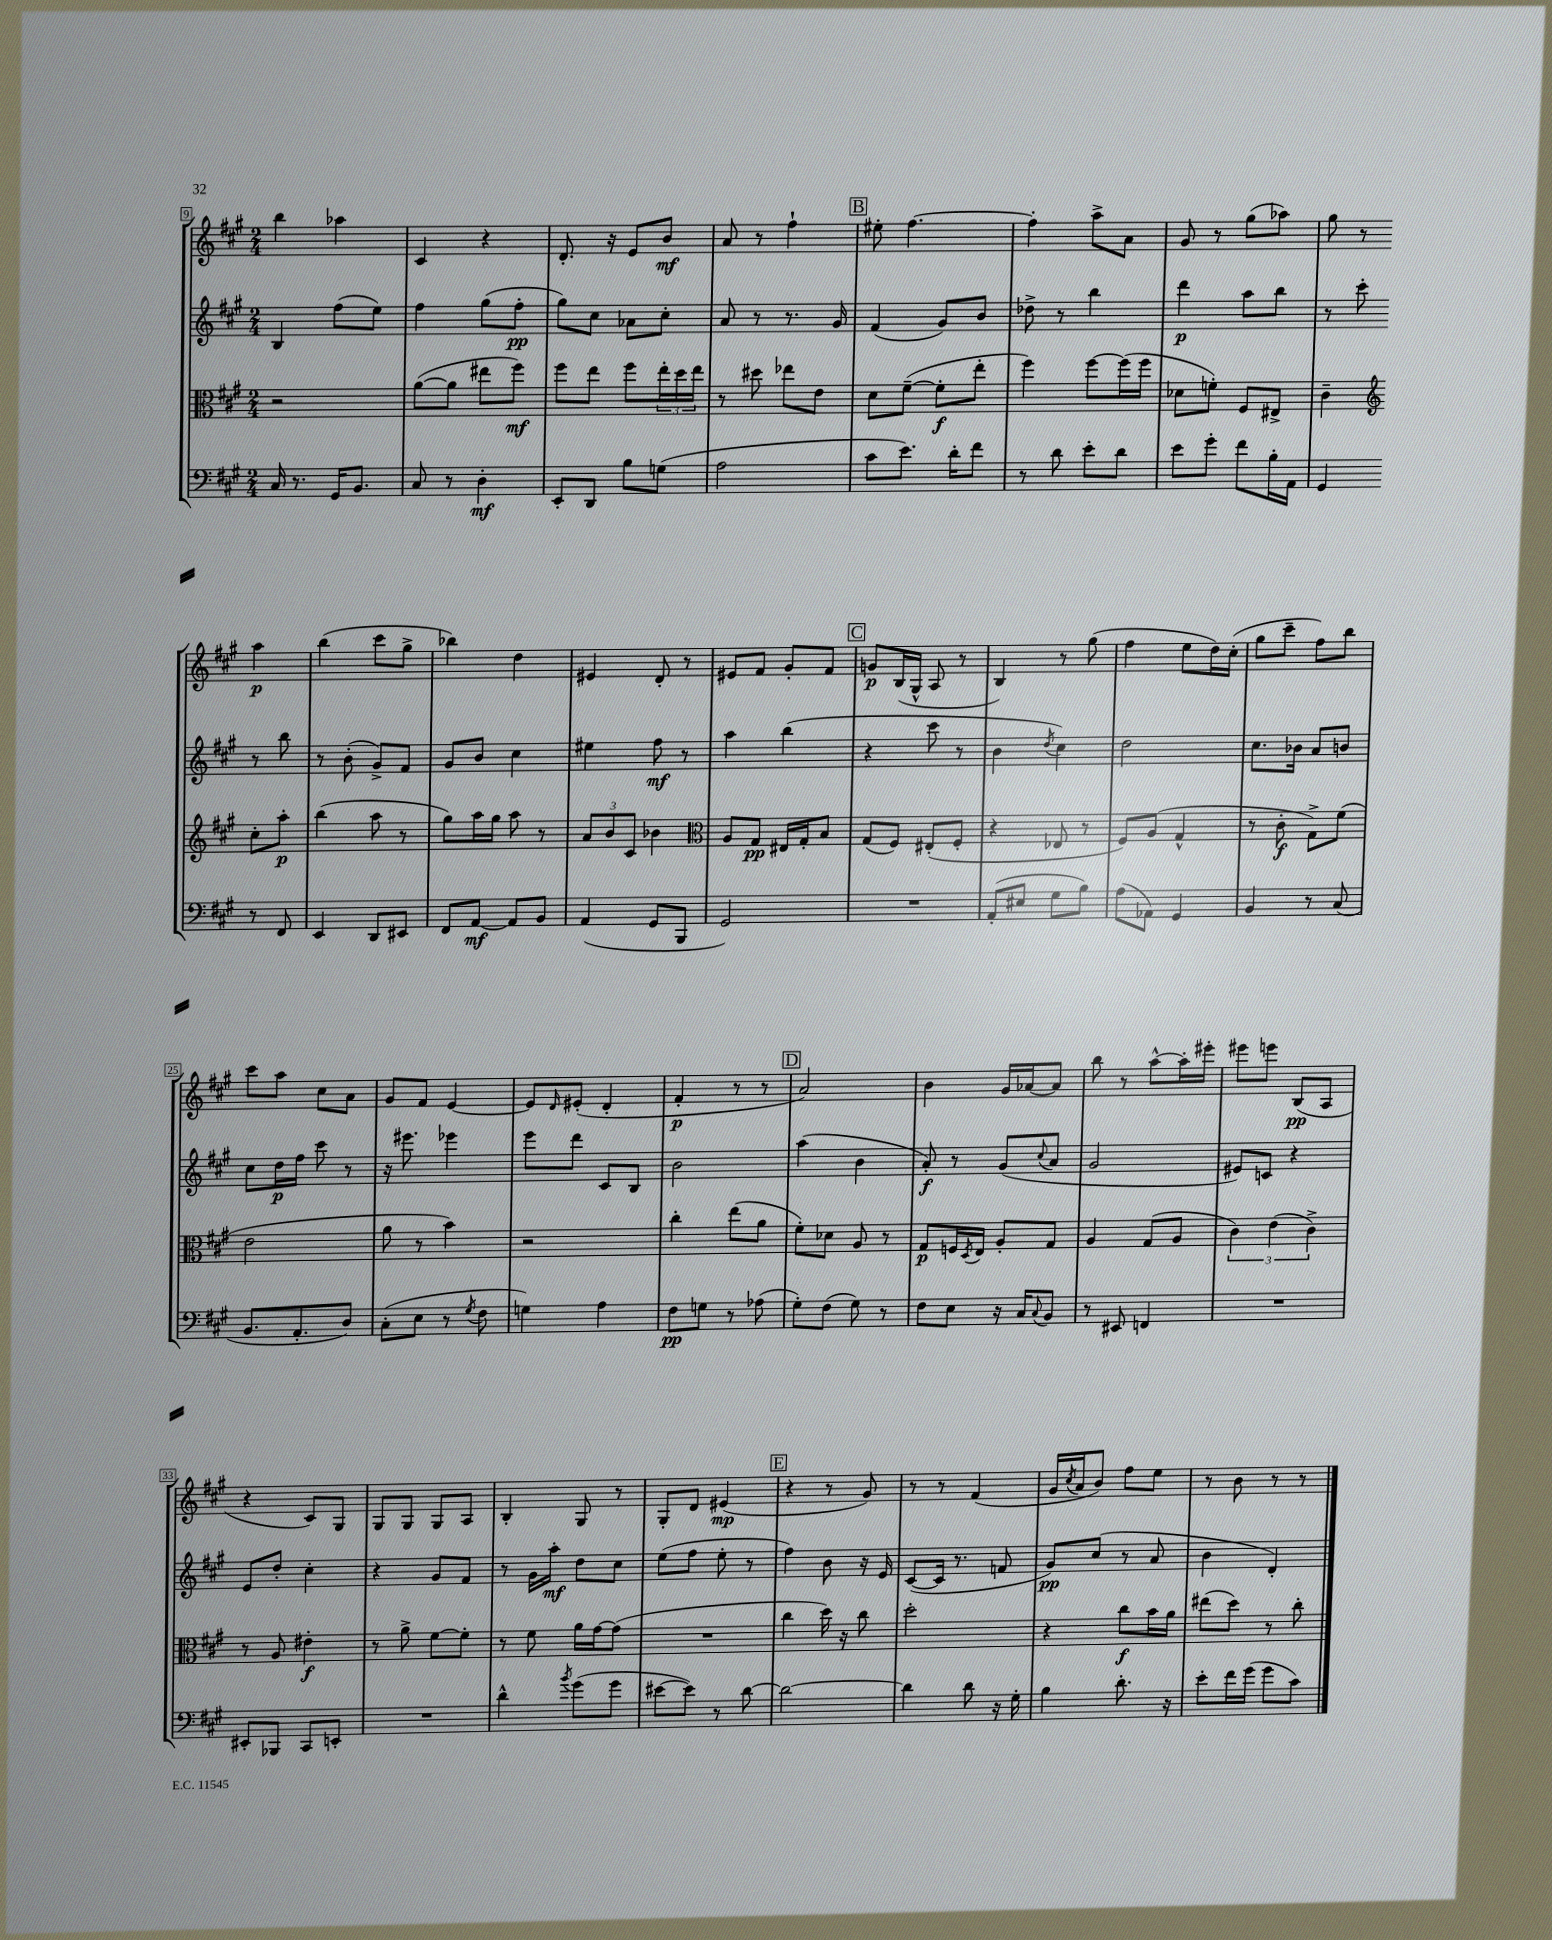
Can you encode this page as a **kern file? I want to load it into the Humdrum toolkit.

**kern	**kern	**kern	**kern
*staff4	*staff3	*staff2	*staff1
*clefF4	*clefC3	*clefG2	*clefG2
*k[f#c#g#]	*k[f#c#g#]	*k[f#c#g#]	*k[f#c#g#]
*M2/4	*M2/4	*M2/4	*M2/4
16C#/	2r	4B/	4bb\
8.r	.	.	.
16GG#/LK	.	(8ff#\L	4aa-\
8.BB/J	.	.	.
.	.	8ee\J)	.
=	=	=	=
8C#/	([8a\L	4ff#\	4c#/
8r	8a\]J	.	.
4D'\	8ee#\L	(8gg#\L	4r
.	8ff#\J)	8ff#'\J	.
=	=	=	=
8EE'/L	8ff#\L	8gg#\L)	8.d'/
8DD/J	8ee\J	8cc#\J	.
.	.	.	16r
8B\L	8ff#\L	8a-\L	8e/L
(8G\J	24ee'\L	8cc#'\J	8b/J
.	24dd\	.	.
.	24ee\JJ	.	.
=	=	=	=
2A\	8r	8a/	8a/
.	8dd#\	8r	8r
.	8ee-\L	8.r	4ff#`\
.	8e\J	.	.
.	.	16g#/	.
=	=	=	=
8c#\L	8d\L	(4f#/	8ee#'\
8.e\J)	([8f#~\J	.	[4.ff#\
.	8f#'\]L	8g#/L)	.
16d'\LK	.	.	.
8f#\J	8ee'\J	8b/J	.
=	=	=	=
8r	4ff#\)	8dd-^\	4ff#'\]
8d\	.	8r	.
8e'\L	[8ff#\L	4bb\	8aa^\L
8d\J	(16ff#\]L	.	8a\J
.	16ff#\JJ	.	.
=	=	=	=
8e\L	8d-\L	4ddd\	8g#/
8g#'\J	8f'\J)	.	8r
8f#\L	8F#/L	8aa\L	(8gg#\L
16B'\L	8E#^/J	8bb\J	8aa-\J)
16AA\JJ	.	.	.
=	=	=	=
4GG#/	4c#~\	8r	8gg#\
.	.	8ccc#'\	8r
*	*clefG2	*	*
8r	8cc#'\L	8r	4aa\
8FF#/	8aa'\J	8bb\	.
=	=	=	=
4EE/	(4bb\	8r	(4bb\
.	.	(8b'\	.
8DD/L	8aa\	8g#^/L)	8ccc#\L
8EE#/J	8r	8f#/J	8gg#^\J
=	=	=	=
8FF#/L	8gg#\L)	8g#/L	4bb-\)
[8AA/J	16aa\L	8b/J	.
.	16gg#\JJ	.	.
8AA/]L	8aa\	4cc#\	4dd\
8BB/J	8r	.	.
=	=	=	=
(4AA/	12a/L	4ee#\	4e#/
.	12b/	.	.
.	12c#/J	.	.
8GG#/L	4b-\	8ff#\	8d'/
8BBB/J	.	8r	8r
=	=	=	=
*	*clefC3	*	*
2GG#/)	8A/L	4aa\	8e#/L
.	8G#/J	.	8f#/J
.	16E#/LL	(4bb\	8g#'/L
.	16G#'/J	.	.
.	8B/J	.	8f#/J
=	=	=	=
2r	(8G#/L	4r	8g/L
.	8F#/J)	.	(16B/L
.	.	.	16G#^^/JJ
.	(8E#'/L	8ccc#\	8A/
.	8F#'/J	8r	8r
=	=	=	=
(8AA'/L	4r	4b\	4B/)
8E#/J	.	.	.
.	.	8qdd/	.
8G#\L	8E-/	4cc#\)	8r
8B\J)	8r	.	(8gg#\
=	=	=	=
(8A\L	8F#/L)	2dd\	4ff#\
8AA-\J)	(8A/J	.	.
4GG#/	4G#^^/	.	8ee\L
.	.	.	16dd\L)
.	.	.	(16cc#'\JJ
=	=	=	=
4BB/	8r	8.cc#\L	8gg#\L
.	8c#'\	.	8ccc#~\J
.	.	16b-\Jk	.
8r	8G#^\L)	8a/L	8ff#\L)
(8C#/	(8f#\J	8b/J	8bb\J
=	=	=	=
8.BB/L	2e\	8cc#\L	8ccc#\L
.	.	16dd\L	8aa\J
8.AA'/	.	16ff#\JJ	.
.	.	8ccc#\	8cc#\L
8D/J)	.	8r	8a\J
=	=	=	=
(8C#'\L	8a\	16r	8g#/L
.	.	8.eee#\	.
8E\J	8r	.	8f#/J
8r	4b\)	4eee-\	[4e/
8qG#/	.	.	.
8F#\	.	.	.
=	=	=	=
4G\)	2r	8eee\L	8e/]L
.	.	.	16qqd/
.	.	8ddd\J	(8e#'/J
4A\	.	8c#/L	4d'/
.	.	8B/J	.
=	=	=	=
8F#\L	4cc#'\	2b\	4f#'/
8G\J	.	.	.
8r	(8ee\L	.	8r
(8A-\	8a\J	.	8r
=	=	=	=
8G#'\L)	8f#'\L)	(4aa\	2a/)
(8F#\J	8d-\J	.	.
8G#\)	8A/	4b\	.
8r	8r	.	.
=	=	=	=
8F#\L	8G#/L	8a'/)	4b\
8E\J	16F/L	8r	.
.	8qD/	.	.
.	16E/JJ	.	.
16r	8A'/L	(8g#/L	16g#/LL
16C#/LK	.	.	[16a-/J
8qqC#/	.	8qqcc#/	.
8BB/J	8G#/J	8a/J	8a-/]J
=	=	=	=
8r	4A/	2g#/	8bb\
8EE#/	.	.	8r
4FF/	(8G#/L	.	[8aa^^\L
.	8A/J	.	16aa'\]L
.	.	.	16eee#'\JJ
=	=	=	=
2r	6c#\)	8e#/L)	8eee#\L
.	.	8c/J	8eee\J
.	(6e\	.	.
.	.	4r	(8B/L
.	6c#^\)	.	.
.	.	.	8A/J
=	=	=	=
8EE#'/L	8r	8e/L	4r
8BBB-/J	8A/	8dd'/J	.
8CC#/L	4e#'\	4cc#'\	8c#/L)
8EE'/J	.	.	8G#/J
=	=	=	=
2r	8r	4r	8G#/L
.	8a^\	.	8G#/J
.	[8f#\L	8g#/L	8G#/L
.	8f#'\]J	8f#/J	8A/J
=	=	=	=
4d^^\	8r	8r	4B'/
.	8f#\	16g#\LL	.
.	.	16aa'\JJ	.
8qb/	.	.	.
(8g#\L	16a\LL	8dd\L	8G#/
.	[16g#\J	.	.
8g#\J	(8g#\]J	8cc#\J	8r
=	=	=	=
[8e#\L	2r	(8ee\L	8G#'/L
8e#\]J)	.	8ff#\J	8d/J
8r	.	8ee'\	(4e#/
[8d\	.	8r	.
=	=	=	=
2d\_	4cc#\	4ff#\)	4r
.	16dd\)	8b\	8r
.	16r	.	.
.	8cc#\	16r	8g#/)
.	.	16e/	.
=	=	=	=
4d\]	2dd'\	([8c#/L	8r
.	.	16c#/]Jk	8r
.	.	8.r	.
8d\	.	.	(4f#/
16r	.	8f/	.
16G#'\	.	.	.
=	=	=	=
4B\	4r	8g#/L)	16g#/LL
.	.	.	8qcc#/
.	.	.	16a/J
.	.	(8cc#/J	8b/J)
8.d'\	8cc#\L	8r	8ff#\L
.	16b\L	8a/	8ee\J
16r	16a\JJ	.	.
=	=	=	=
8e'\L	(8ee#\L	4b\	8r
16f#\L	8dd\J)	.	8b\
(16g#\JJ	.	.	.
8g#\L	8r	4d'/)	8r
8c#\J)	8cc#'\	.	8r
==	==	==	==
*-	*-	*-	*-
